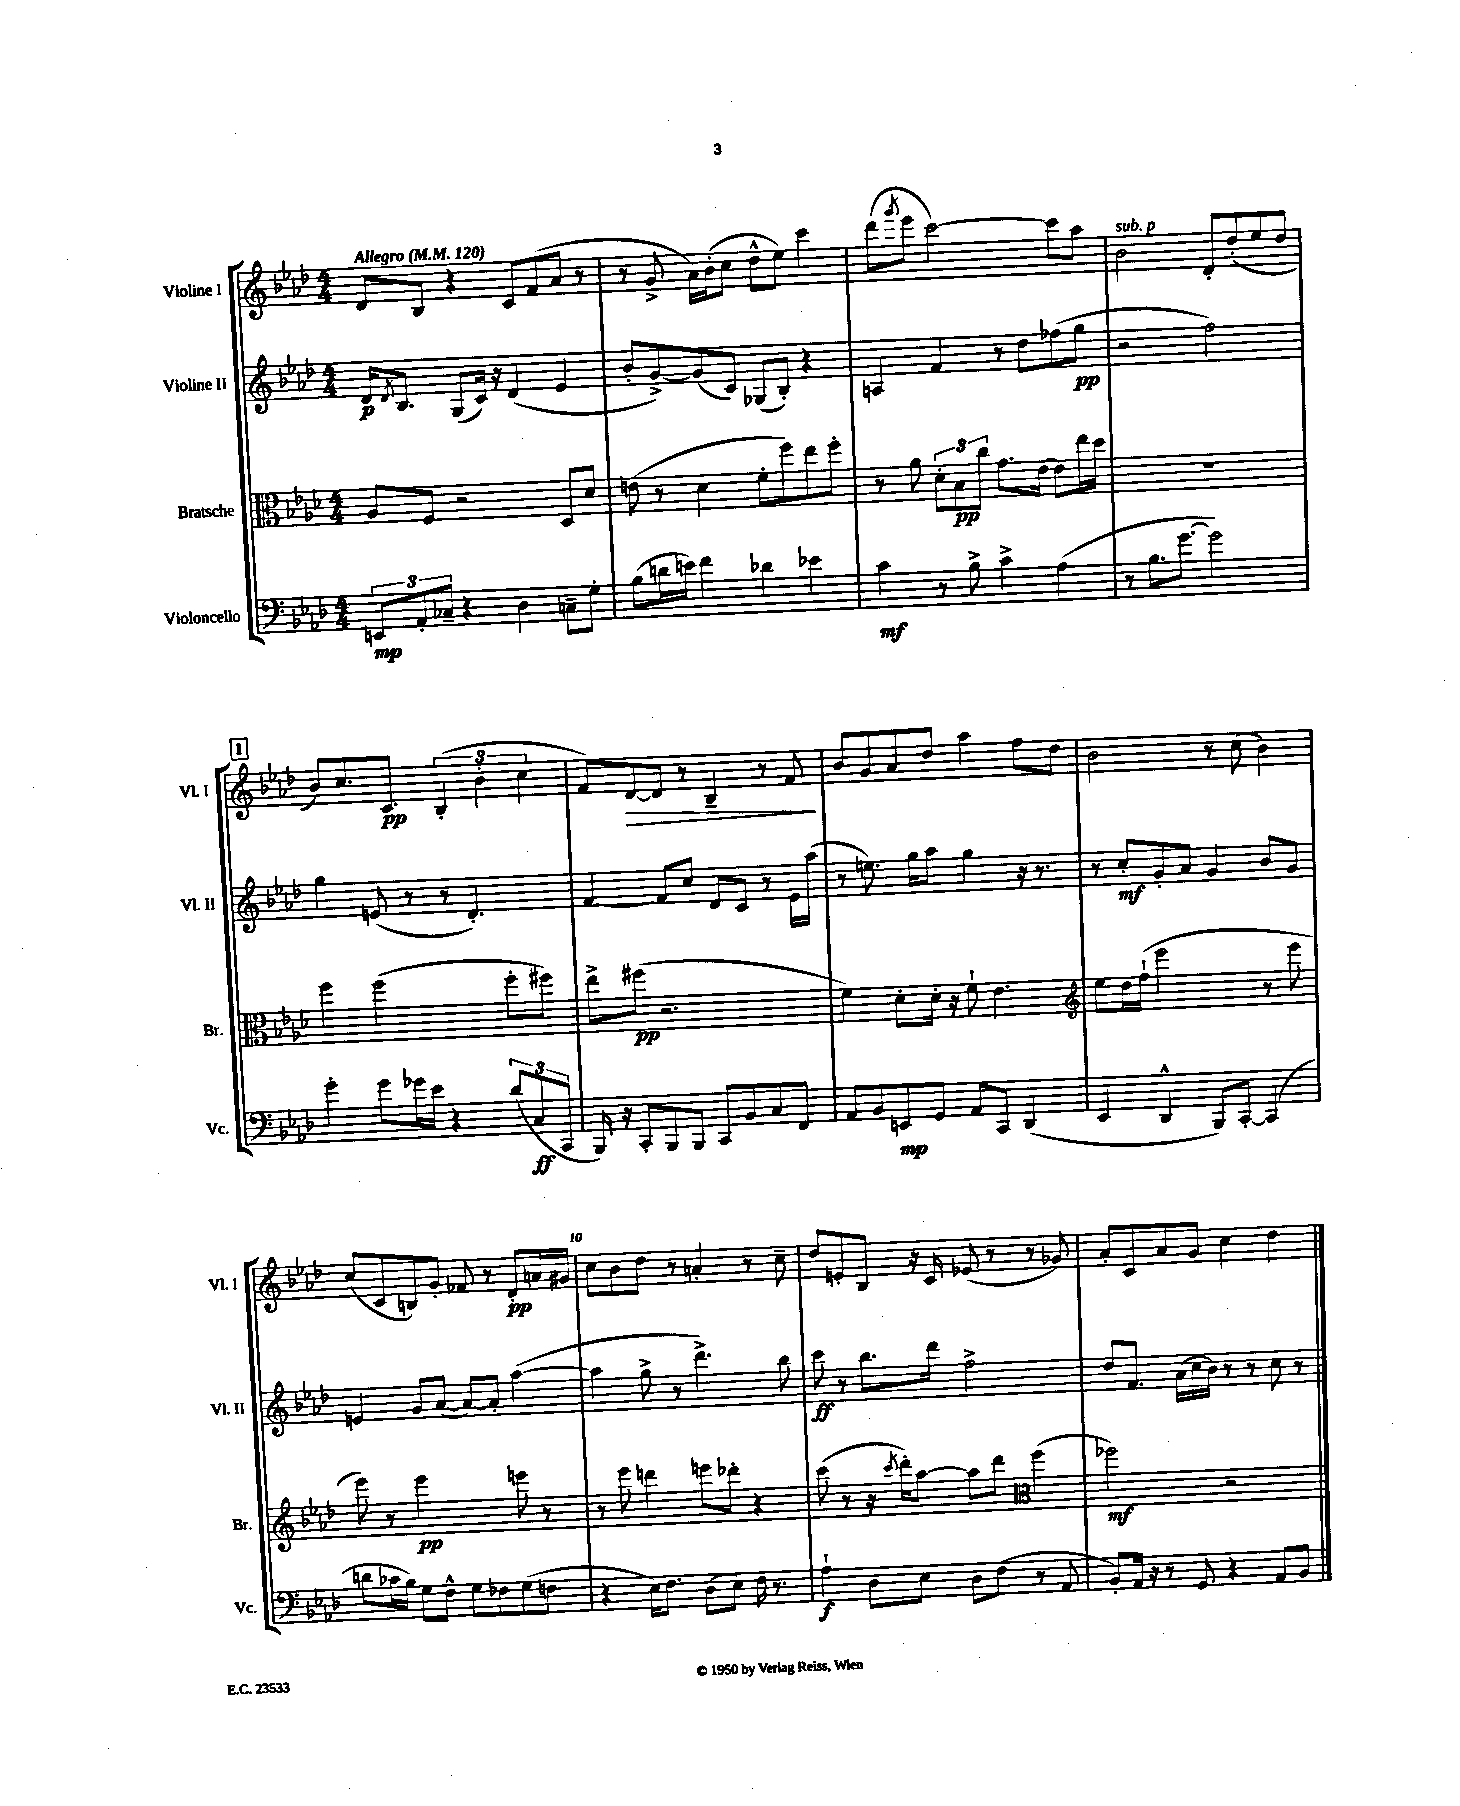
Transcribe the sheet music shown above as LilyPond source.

<<
\new StaffGroup <<
\new Staff = "s0" \with { instrumentName = "Violine I" shortInstrumentName = "Vl. I" } {
    \clef treble \key aes \major \numericTimeSignature \time 4/4 \tempo "Allegro" 4 = 120
    des'8 bes8 r4 c'8 f'8( aes'8 r8 |
    r8 g'8-> aes'16) bes'16-.( c''8 des''8-^ ees''8) c'''4 |
    des'''8( \acciaccatura { g'''8 } ees'''8 c'''2~) c'''8 aes''8 |
    bes'2^\markup { \italic "sub. p" } des'8-. des''8-.( ees''8 des''8 |
    \mark \markup { \box "1" } bes'8) c''8. c'8.\pp \tuplet 3/2 { bes4-.( bes'4-. c''4 } |
    f'8) des'8~\> des'8 r8 bes4-- r8 f'8\! |
    bes'8 g'8 aes'8 des''8 aes''4 f''8 des''8 |
    bes'2 r8 c''8( bes'4) |
    c''8( c'8 b8) g'8-. fes'8 r8 des'8-.\pp a'16 gis'16 |
    c''8 bes'8 des''8 r8 a'4-. r8 c''8-- |
    des''8 e'8-. bes8 r16 c'16 ees'8( r8 r8 ges'8) |
    aes'8-. c'8 aes'8 g'8 c''4 des''4 \bar "|." |
}
\new Staff = "s1" \with { instrumentName = "Violine II" shortInstrumentName = "Vl. II" } {
    \clef treble \key aes \major \numericTimeSignature \time 4/4
    des'16\p \acciaccatura { des'8 } bes8. g8( c'16) r16 des'4( ees'4 |
    bes'8-. g'8~->) g'8( c'8) ges8( bes8-.) r4 |
    a4 f'4 r8 des''8 fes''8( g''8\pp |
    r2 f''2) |
    \mark \markup { \box "1" } g''4 e'8( r8 r8 des'4.-.) |
    f'4~ f'8 c''8 des'8 c'8 r8 ees'16 aes''16( |
    r8 e''8.) g''16 aes''8 g''4 r16 r8. |
    r8 c''8-.\mf g'8-. aes'8 g'4 bes'8 g'8 |
    e'4 g'8 aes'8~( aes'8~) aes'8-. aes''4~( |
    aes''4 g''8-> r8 des'''4.->) bes''8 |
    c'''8\ff r8 bes''8. des'''16 f''2-> |
    des''8 f'8. aes'16( c''16 bes'16) r8 r8 c''8 r8 \bar "|." |
}
\new Staff = "s2" \with { instrumentName = "Bratsche" shortInstrumentName = "Br." } {
    \clef alto \key aes \major \numericTimeSignature \time 4/4
    aes8 f8 r2 des8 des'8 |
    e'8( r8 des'4 f'8-. f''8) ees''8 f''8-. |
    r8 aes'8 \tuplet 3/2 { des'8-. bes8\pp c''8 } g'8. ees'16~ ees'8 ees''16 des''16 |
    R1 |
    \mark \markup { \box "1" } f''4 f''2( f''8-. fis''8) |
    ees''8-> fis''8\pp( r2. |
    f'4) des'8-. des'16-. r16 f'8-! ees'4. |
    \clef treble ees''8 des''16 f''16-!( ees'''2 r8 ees'''8 |
    ees'''8) r8 ees'''2\pp e'''8 r8 |
    r8 ees'''8 d'''4 e'''8 des'''8-. r4 |
    c'''8( r8 r16 \acciaccatura { c'''8 } des'''16-.) aes''8~ aes''8 des'''8 \clef alto f''4( |
    fes''2\mf) r2 \bar "|." |
}
\new Staff = "s3" \with { instrumentName = "Violoncello" shortInstrumentName = "Vc." } {
    \clef bass \key aes \major \numericTimeSignature \time 4/4
    \tuplet 3/2 { e,8\mp aes,8-. ces8-- } r4 des4 c8-- g8-. |
    bes8( d'16 e'16) f'4 des'4 ees'4 |
    c'4\mf r8 bes8-> c'4-> aes4( |
    r8 bes8. g'8.~ g'2) |
    \mark \markup { \box "1" } g'4-. g'8 ges'16 ees'16 r4 \tuplet 3/2 { des'8( c8\ff c,8 } |
    bes,,16) r16 c,8-. bes,,8 bes,,8 c,8 bes,8 c8 f,8 |
    aes,8 bes,8 e,8\mp g,8 aes,8 c,8 des,4( |
    ees,4 des,4-^ bes,,8) c,8~-. c,4( |
    d'8 ces'16 bes16) g8 f8-^ g8 fes8 g8( f8 |
    r4 ees16) f8. des8( ees8) f16 r8. |
    aes4-!\f des8 ees8 des8 f8( r8 aes,8 |
    bes,8-.) aes,16 r16 r8 g,8 r4 aes,8 bes,8 \bar "|." |
}
>>
>>
\layout { \context { \Score \override BarNumber.break-visibility = ##(#f #t #t) barNumberVisibility = #(every-nth-bar-number-visible 5) } }
